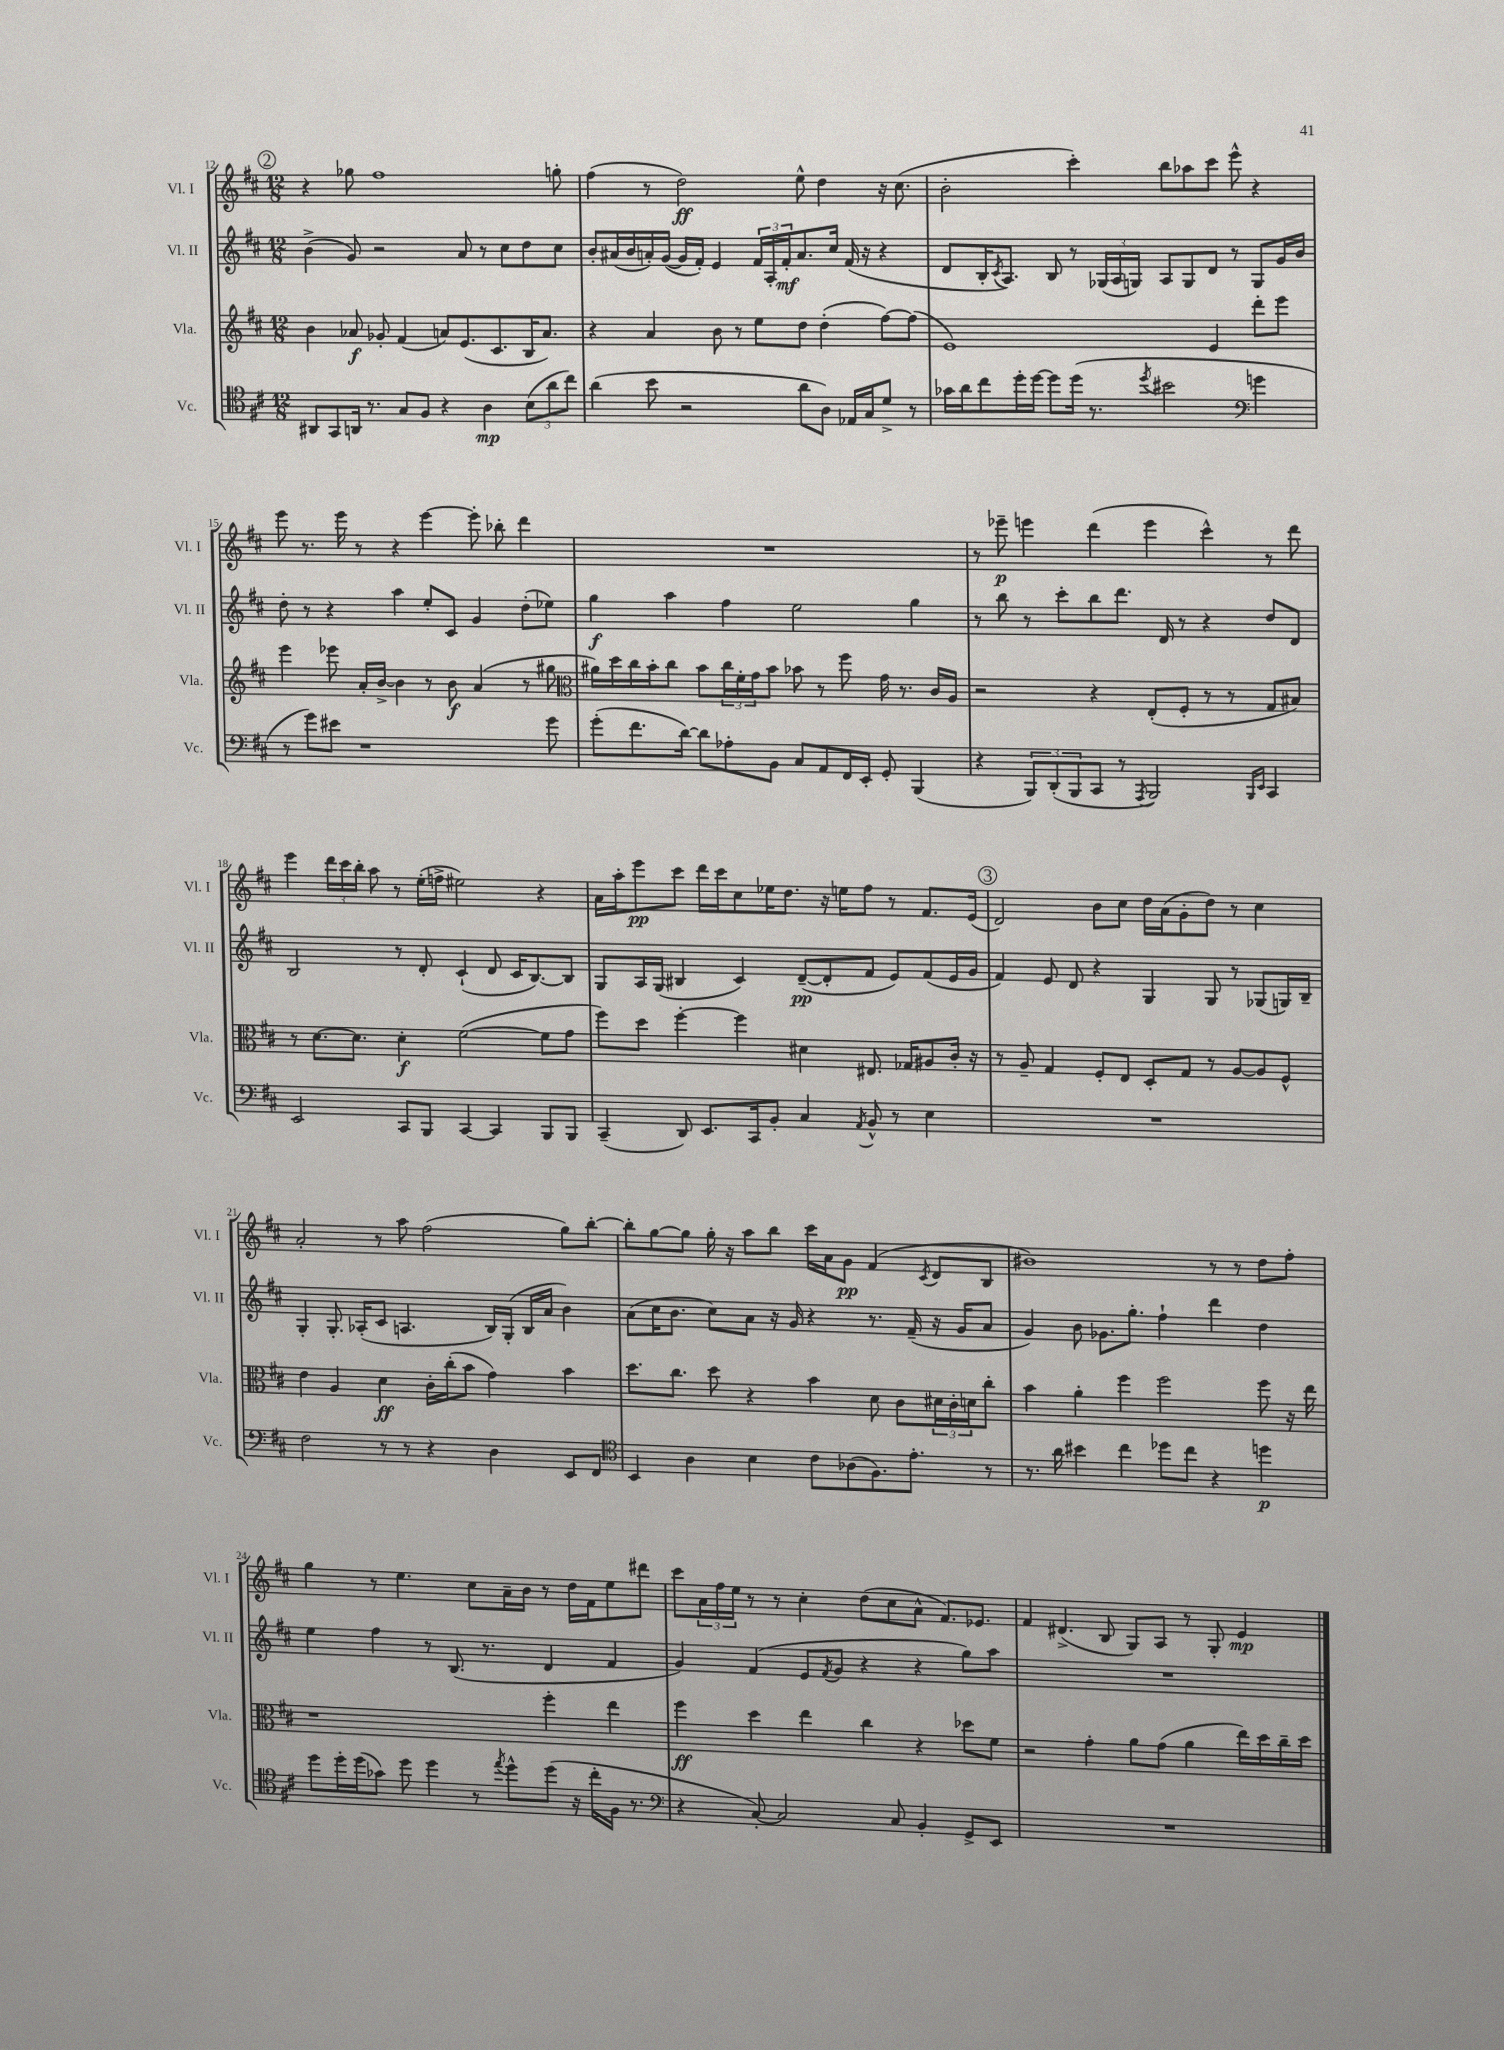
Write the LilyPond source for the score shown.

<<
\new StaffGroup <<
\new Staff = "s0" \with { instrumentName = "Vl. I" shortInstrumentName = "Vl. I" } {
    \clef treble \key d \major \numericTimeSignature \time 12/8
    \mark \markup { \circle "2" } r4 ges''8 fis''1 g''8-. |
    fis''4( r8 d''2\ff) e''8-^ d''4 r16 cis''8.( |
    b'2-. cis'''4-.) b''8 aes''8 cis'''8 e'''8-^ r4 |
    e'''8 r8. e'''16 r8 r4 e'''4~ e'''8-. bes''8-. d'''4 |
    R1. |
    r8 ees'''8--\p e'''4 d'''4( e'''4 cis'''4-^) r8 d'''8 |
    e'''4 \tuplet 3/2 { d'''16 cis'''16 b''16-. } a''8 r8 e''16-.( f''16-> eis''2) r4 |
    a'16 a''16-. e'''8\pp cis'''8 d'''16 cis'''16 cis''8 ees''16 d''8. r16 e''16 fis''8 r8 fis'8. e'16( |
    \mark \markup { \circle "3" } d'2) b'8 cis''8 d''16 a'16( g'8-. d''8) r8 cis''4 |
    a'2-. r8 a''8 fis''2( g''8) b''8~-. |
    b''8-. g''8~ g''8 g''16-. r16 a''8 b''8 cis'''16 a'16 g'8\pp fis'4( \acciaccatura { cis'8 } d'8 b8 |
    bis'1) r8 r8 d''8 fis''8-. |
    g''4 r8 e''4. cis''8 a'16-- b'16 r8 d''16 fis'16 e''8 dis'''8 |
    cis'''8 \tuplet 3/2 { a'16 fis''16 e''16 } r8 r8 cis''4-. d''8( cis''8 a'8-^ fis'8.) ees'8. |
    fis'4 dis'4.->( b8 g8) a8 r8 g8-. e'4\mp \bar "|." |
}
\new Staff = "s1" \with { instrumentName = "Vl. II" shortInstrumentName = "Vl. II" } {
    \clef treble \key d \major \numericTimeSignature \time 12/8
    \mark \markup { \circle "2" } b'4->( g'8) r2 a'8 r8 cis''8 d''8 cis''8 |
    b'8-. ais'16( b'16 a'16-.) g'16~( g'16 fis'16-.) e'4 \tuplet 3/2 { fis'16 a16-. fis'16-.\mf } a'8. cis''16 fis'16( r16 r4 |
    d'8 b16-. \acciaccatura { cis'8 } a8.) b8 r8 \tuplet 3/2 { ges16( a16 g16) } a8 g8 d'8 r8 g8 g'16 b'16 |
    d''8-. r8 r4 a''4 e''8-. cis'8 g'4 d''8-.( ees''8) |
    g''4\f a''4 fis''4 e''2 g''4 |
    r8 b''8 r8 cis'''8-. b''8 d'''8. d'16 r8 r4 d''8 d'8 |
    b2 r8 d'8-. cis'4-!( d'8 cis'16 b8.~) b8 |
    g8 a16 g16( bis4 cis'4) d'8~--\pp( d'8-. fis'8 e'8) fis'8( e'16 g'16 |
    \mark \markup { \circle "3" } fis'4) e'8 d'8 r4 g4 g8 r8 ges8( g16) b16-- |
    g4-. g8.-. aes16-.( cis'8 a4. b16) g16-.( b16 a'16 b'4) |
    a'8( cis''16 b'8. cis''8) a'8 r16 g'16 r4 r8. fis'16--( r16 g'16 a'8 |
    g'4) b'8 ges'8. g''8.-. fis''4-! d'''4 d''4 |
    e''4 fis''4 r8 b8.( r8. d'4 fis'4 |
    g'4) fis'4( e'8 \acciaccatura { fis'8 } g'8 r4 r4 g''8) a''8 |
    R1. \bar "|." |
}
\new Staff = "s2" \with { instrumentName = "Vla." shortInstrumentName = "Vla." } {
    \clef treble \key d \major \numericTimeSignature \time 12/8
    \mark \markup { \circle "2" } b'4 aes'8\f ges'8-. fis'4( a'8) e'8.( cis'8. b16 a'8.) |
    r4 a'4 b'8 r8 e''8 d''8 d''4-.( fis''8~) fis''8( |
    e'1) e'4 d'''8-. e'''8 |
    e'''4 ees'''8 a'16-. b'16~-> b'4 r8 b'8\f a'4( r8 gis''8 |
    \clef alto ais'16) d''16 cis''16 b'16-. cis''8 b'8 \tuplet 3/2 { cis''16 fis'16-. g'16 } b'8 bes'8 r8 fis''8 g'16 r8. cis'16 a16 |
    r2 r4 e8-.( fis8-. r8 r8 g8 bis8) |
    r8 d'8.~ d'8. d'4-.\f fis'2~( fis'8 g'8 |
    fis''8) d''8 fis''4~-. fis''4 dis'4 eis8. ges16 ais8 cis'16-. r16 |
    \mark \markup { \circle "3" } r8 a8-- g4 fis8-. e8 d8-. g8 r8 a8~ a8 fis8-^ |
    e'4 a4 d'4\ff cis'16-. cis''16-.( b'8 g'4) b'4 |
    d''8. cis''8. d''8 r4 b'4 d'8 cis'8 \tuplet 3/2 { dis'16 cis'16-. d'16 } cis''8-. |
    b'4 a'4-. fis''4 fis''2 fis''8 r16 e''16 |
    r1 fis''4-. e''4 |
    fis''4\ff d''4 e''4 cis''4 r4 des''8 fis'8 |
    r2 g'4-. a'8 g'8( a'4 e''16) d''16 cis''16-- d''16 \bar "|." |
}
\new Staff = "s3" \with { instrumentName = "Vc." shortInstrumentName = "Vc." } {
    \clef tenor \key d \major \numericTimeSignature \time 12/8
    \mark \markup { \circle "2" } ais,8 g,8 a,16 r8. g8 fis8 r4 a4\mp \tuplet 3/2 { b8( a'8 cis''8) } |
    a'4( b'8 r2 a'8 a8) ees16 g16 d'8-> r8 |
    ges'16 a'16 cis''8 d''16-. d''16~ d''8 d''16( r8. \acciaccatura { d''8 } bis'2 \clef bass g'4 |
    r8 g'8) eis'8 r1 g'8 |
    g'8-.( fis'8. d'16~) d'8 aes8-. b,8 cis8 a,8 fis,16 e,16-. g,8-. b,,4( |
    r4 \tuplet 3/2 { b,,8) d,8-.( b,,8 } cis,8 r8 \acciaccatura { a,,8 } b,,2) \grace { b,,16 e,16 } cis,4 |
    e,2 cis,8 b,,8 cis,4~ cis,4 b,,8 b,,8 |
    cis,4--( d,8) e,8. cis,16 b,8-. cis4 \acciaccatura { a,8 } b,8-^ r8 e4 |
    \mark \markup { \circle "3" } R1. |
    fis2 r8 r8 r4 d4 e,8 fis,8 |
    \clef tenor b,4 a4 b4 cis'8 aes8( fis8.) e'8.-. r8 |
    r8. a'16 bis'4 cis''4 des''8 cis''8 r4 d''4\p |
    d''8 d''16-. d''16( ges'8) d''8 d''4 r8 \acciaccatura { e''8 } d''8-^ d''8( r16 cis''16-. fis16 r8. |
    \clef bass r4 cis8~-.) cis2 cis8 b,4-. g,8-> e,8 |
    R1. \bar "|." |
}
>>
>>
\layout { \context { \Score currentBarNumber = #12 } }
